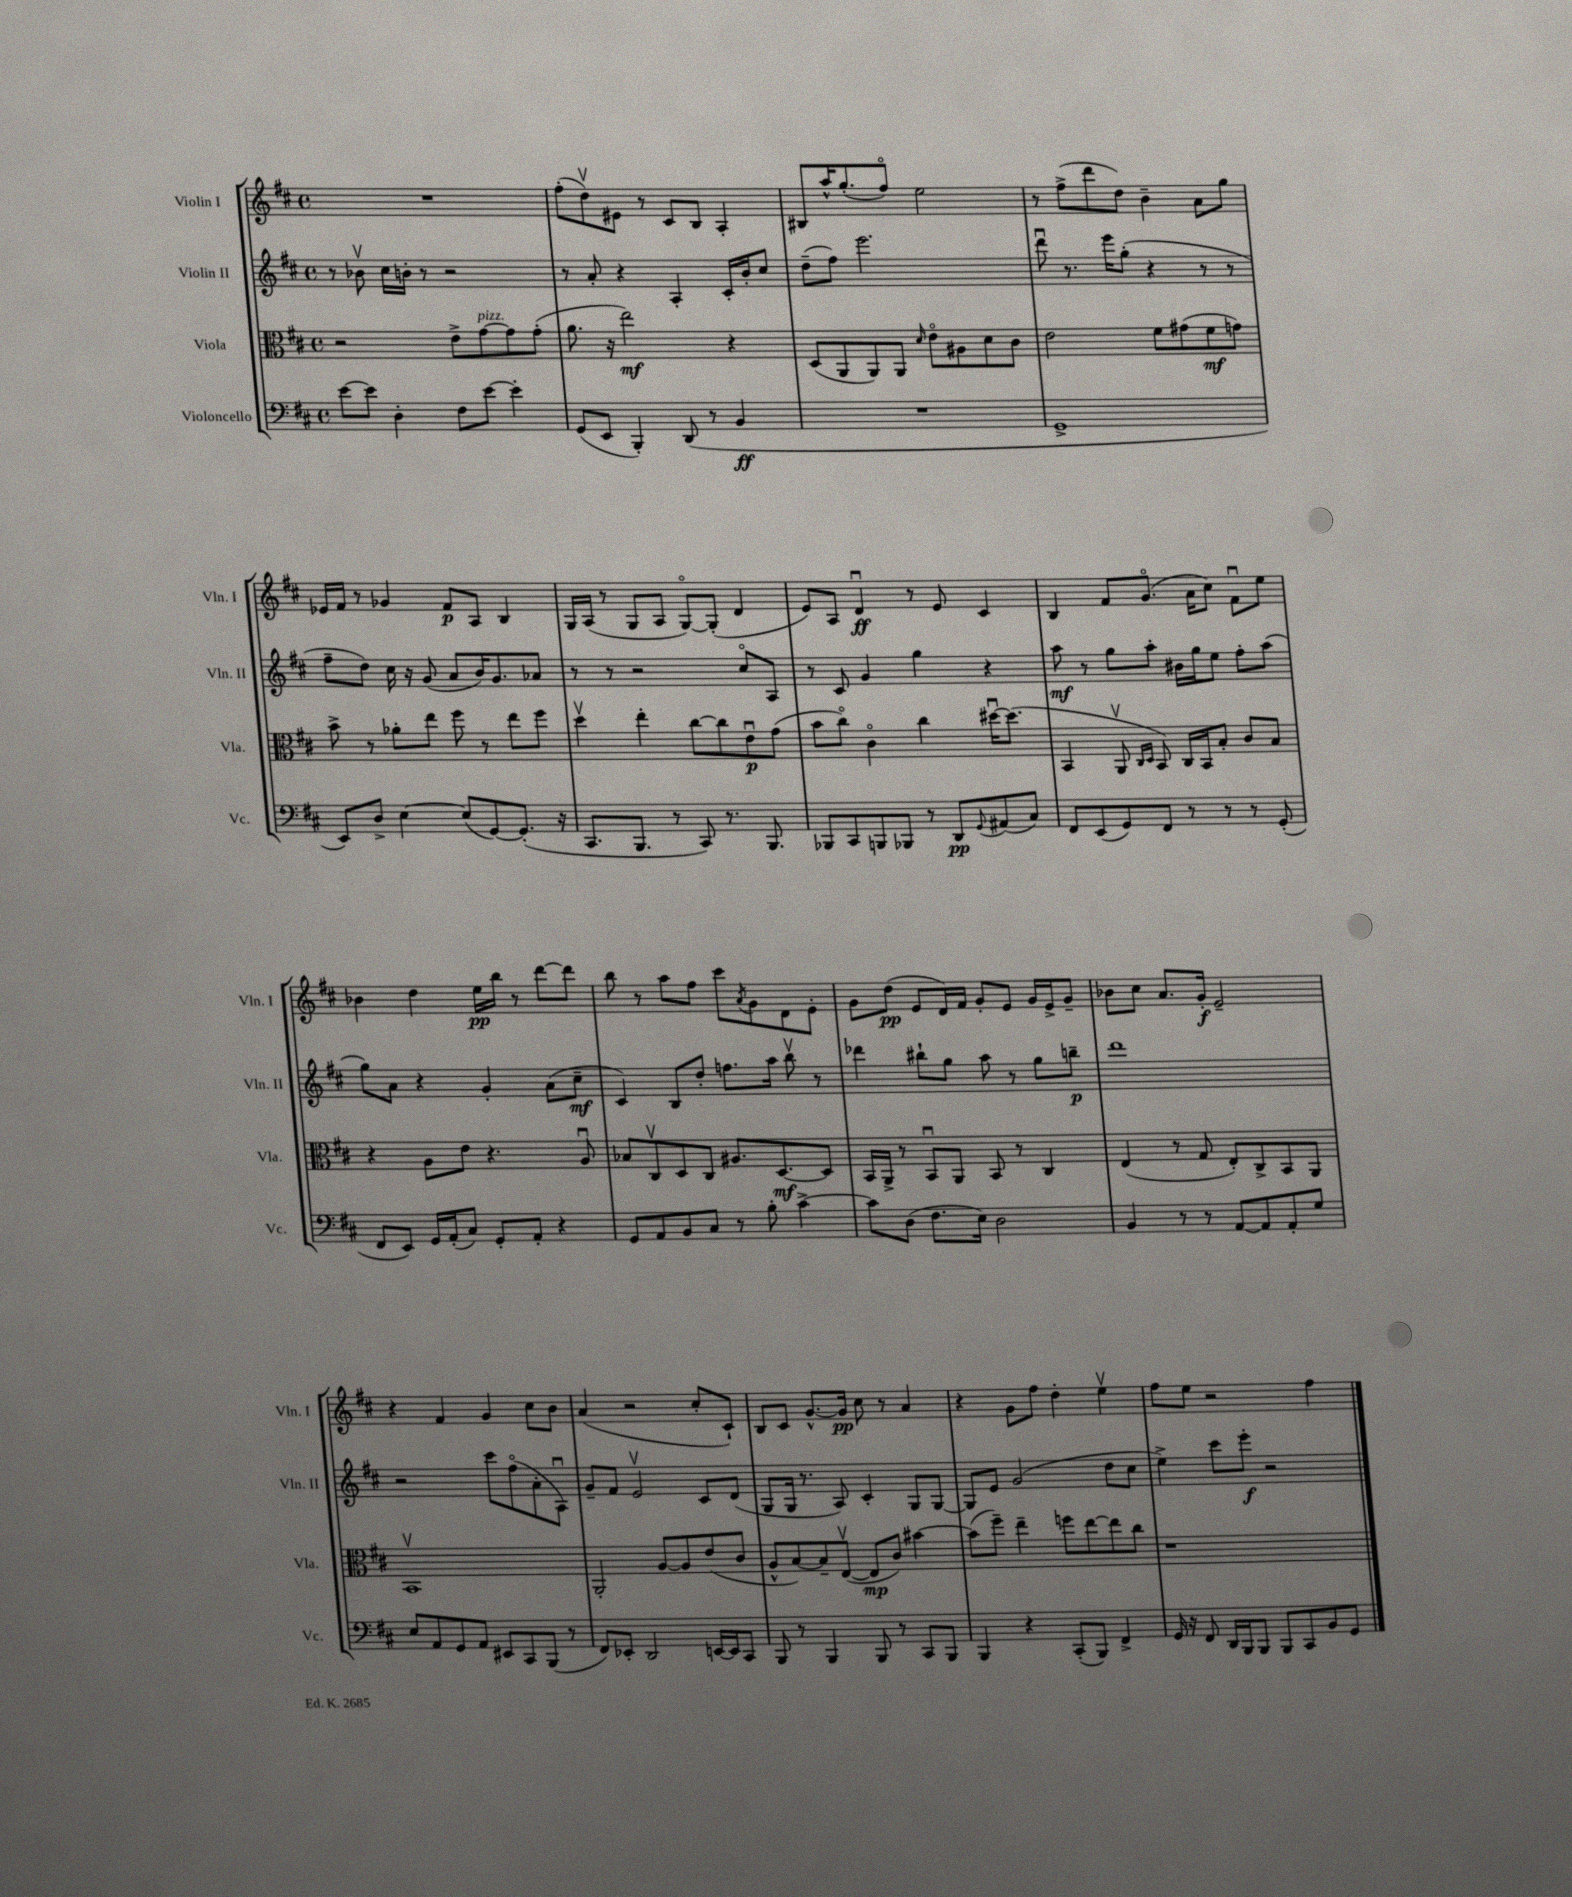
<<
\new StaffGroup <<
\new Staff = "s0" \with { instrumentName = "Violin I" shortInstrumentName = "Vln. I" } {
    \clef treble \key d \major \defaultTimeSignature \time 4/4
    R1 |
    fis''8-.( d''8\upbow) eis'8 r8 cis'8 b8 a4-. |
    bis8 a''16-^ g''8.-.( fis''8\flageolet) e''2 |
    r8 fis''8->( d'''8 d''8) b'4-- a'8 g''8 |
    ees'16 fis'16 r8 ges'4 fis'8\p a8 b4 |
    g16 a16( r8 g8 a8 g8~\flageolet) g8-.( d'4 |
    e'8) a8 d'4\downbow\ff r8 e'8 cis'4 |
    b4 fis'8 g'8.\flageolet( a'16 cis''8) fis'8\downbow e''8 |
    bes'4 d''4 e''16\pp b''16 r8 d'''8~ d'''8 |
    b''8 r8 a''8 fis''8 cis'''8 \acciaccatura { a'8 } g'8 d'8 e'8-. |
    g'8 d''8\pp( e'8 d'16) fis'16 g'8-. e'8 g'16 e'16-> g'8-- |
    bes'8 cis''8 a'8. g'16-.\f e'2-- |
    r4 fis'4 g'4 cis''8 b'8 |
    a'4( r2 cis''8-. cis'8-!) |
    b8 cis'8 g'8.~-^ g'16\pp cis''8 r8 a'4 |
    r4 g'8 fis''8 d''4-. e''4\upbow |
    fis''8 e''8 r2 fis''4 \bar "|." |
}
\new Staff = "s1" \with { instrumentName = "Violin II" shortInstrumentName = "Vln. II" } {
    \clef treble \key d \major \defaultTimeSignature \time 4/4
    r8 bes'8\upbow cis''16 b'16-. r8 r2 |
    r8 a'8-. r4 a4-. cis'16-. b'16-. cis''8 |
    d''8--( fis''8) e'''2. |
    d'''8\downbow r8. e'''16 g''8-.( r4 r8 r8 |
    fis''8-- d''8) cis''16 r16 g'8( a'8 b'16) g'8. aes'8 |
    r8 r8 r2 cis''8\flageolet a8 |
    r8 cis'8 g'4 g''4 r4 |
    a''8\mf r8 g''8 a''8-. bis'16 g''16 e''8 fis''8-. a''8( |
    g''8) a'8 r4 g'4-. a'8( cis''8--\mf |
    cis'4) b8 d''8-. f''8. a''16 b''8\upbow r8 |
    des'''4 bis''8-! g''8 a''8 r8 g''8 b''8--\p |
    d'''1 |
    r2 cis'''8 fis''8\flageolet( a'8-. a8\downbow) |
    g'8-- fis'8 e'2\upbow cis'8 d'8( |
    g8 g16 r8. a8) cis'4-. g8 g8~ |
    g8 e'8 g'2( d''8 cis''8 |
    e''4->) cis'''8 e'''8-.\f r2 \bar "|." |
}
\new Staff = "s2" \with { instrumentName = "Viola" shortInstrumentName = "Vla." } {
    \clef alto \key d \major \defaultTimeSignature \time 4/4
    r2 e'8-> g'8~^\markup { \italic "pizz." } g'8 g'8-.( |
    a'8. r16 e''2\mf) r4 |
    d8( a,8 a,8) a,8 \grace { d'16 } e'8\flageolet ais8 d'8 cis'8 |
    e'2 fis'8 gis'8( fis'8\mf g'8) |
    b'8-> r8 aes'8-. e''8 fis''8 r8 e''8 fis''8 |
    d''4\upbow e''4-. cis''8~ cis''8 e'8\downbow\p g'8( |
    b'8 cis''8\flageolet) cis'4\flageolet cis''4 dis''16~\downbow dis''8.( |
    b,4 a,8\upbow \grace { cis16 d16 } b,8) cis16 b,16 b8-. cis'8 b8 |
    r4 a8 e'8 r4. a8\downbow |
    bes8 cis8\upbow d8 cis8 ais8. d8.~\mf d8 |
    b,16 a,16-> r8 b,8\downbow a,8 b,8 r8 cis4 |
    e4( r8 g8 e8-.) cis8-> b,8 a,8 |
    b,1\upbow |
    a,2-. a8~ a8 e'8( cis'8 |
    a8-^ b8~) b8-- e8~\upbow( e8\mp cis'8) bis'4~ |
    bis'8( fis''8--) e''4-- f''8 e''8~ e''8 cis''8 |
    r1 \bar "|." |
}
\new Staff = "s3" \with { instrumentName = "Violoncello" shortInstrumentName = "Vc." } {
    \clef bass \key d \major \defaultTimeSignature \time 4/4
    e'8~ e'8 d4-. fis8 e'8~ e'4-. |
    g,8( e,8 b,,4-.) d,8( r8 b,4\ff |
    R1 |
    g,1-> |
    e,8) d8-> e4~ e8( g,8~) g,8.-.( r16 |
    cis,8. b,,8. r8 cis,8) r8. b,,8. |
    bes,,8 cis,8 b,,8 bes,,8 r8 d,8\pp \appoggiatura { g,8 } ais,8( cis8) |
    fis,8 e,8( g,8) fis,8 r8 r8 r8 g,8-.( |
    fis,8 e,8) g,16 a,16-.( cis8) g,8-. a,8-. r4 |
    g,8 a,8 b,8 cis8 r8 b8-. cis'4~-> |
    cis'8 d8( fis8. e16) d2 |
    b,4 r8 r8 a,8~ a,8 a,8-. g8 |
    e8 a,8 g,8 a,8 eis,8 cis,8 b,,8( r8 |
    fis,8) ees,8-. d,2 e,16~ e,16 cis,8 |
    b,,8 r8 b,,4 b,,8 r8 cis,8 b,,8 |
    b,,4 r4 cis,8-.( b,,8) fis,4-> |
    g,16 r16 fis,8 d,16 b,,16 b,,8 b,,8 cis,8 b,8 g,8 \bar "|." |
}
>>
>>
\layout { \context { \Score \remove "Bar_number_engraver" } }
